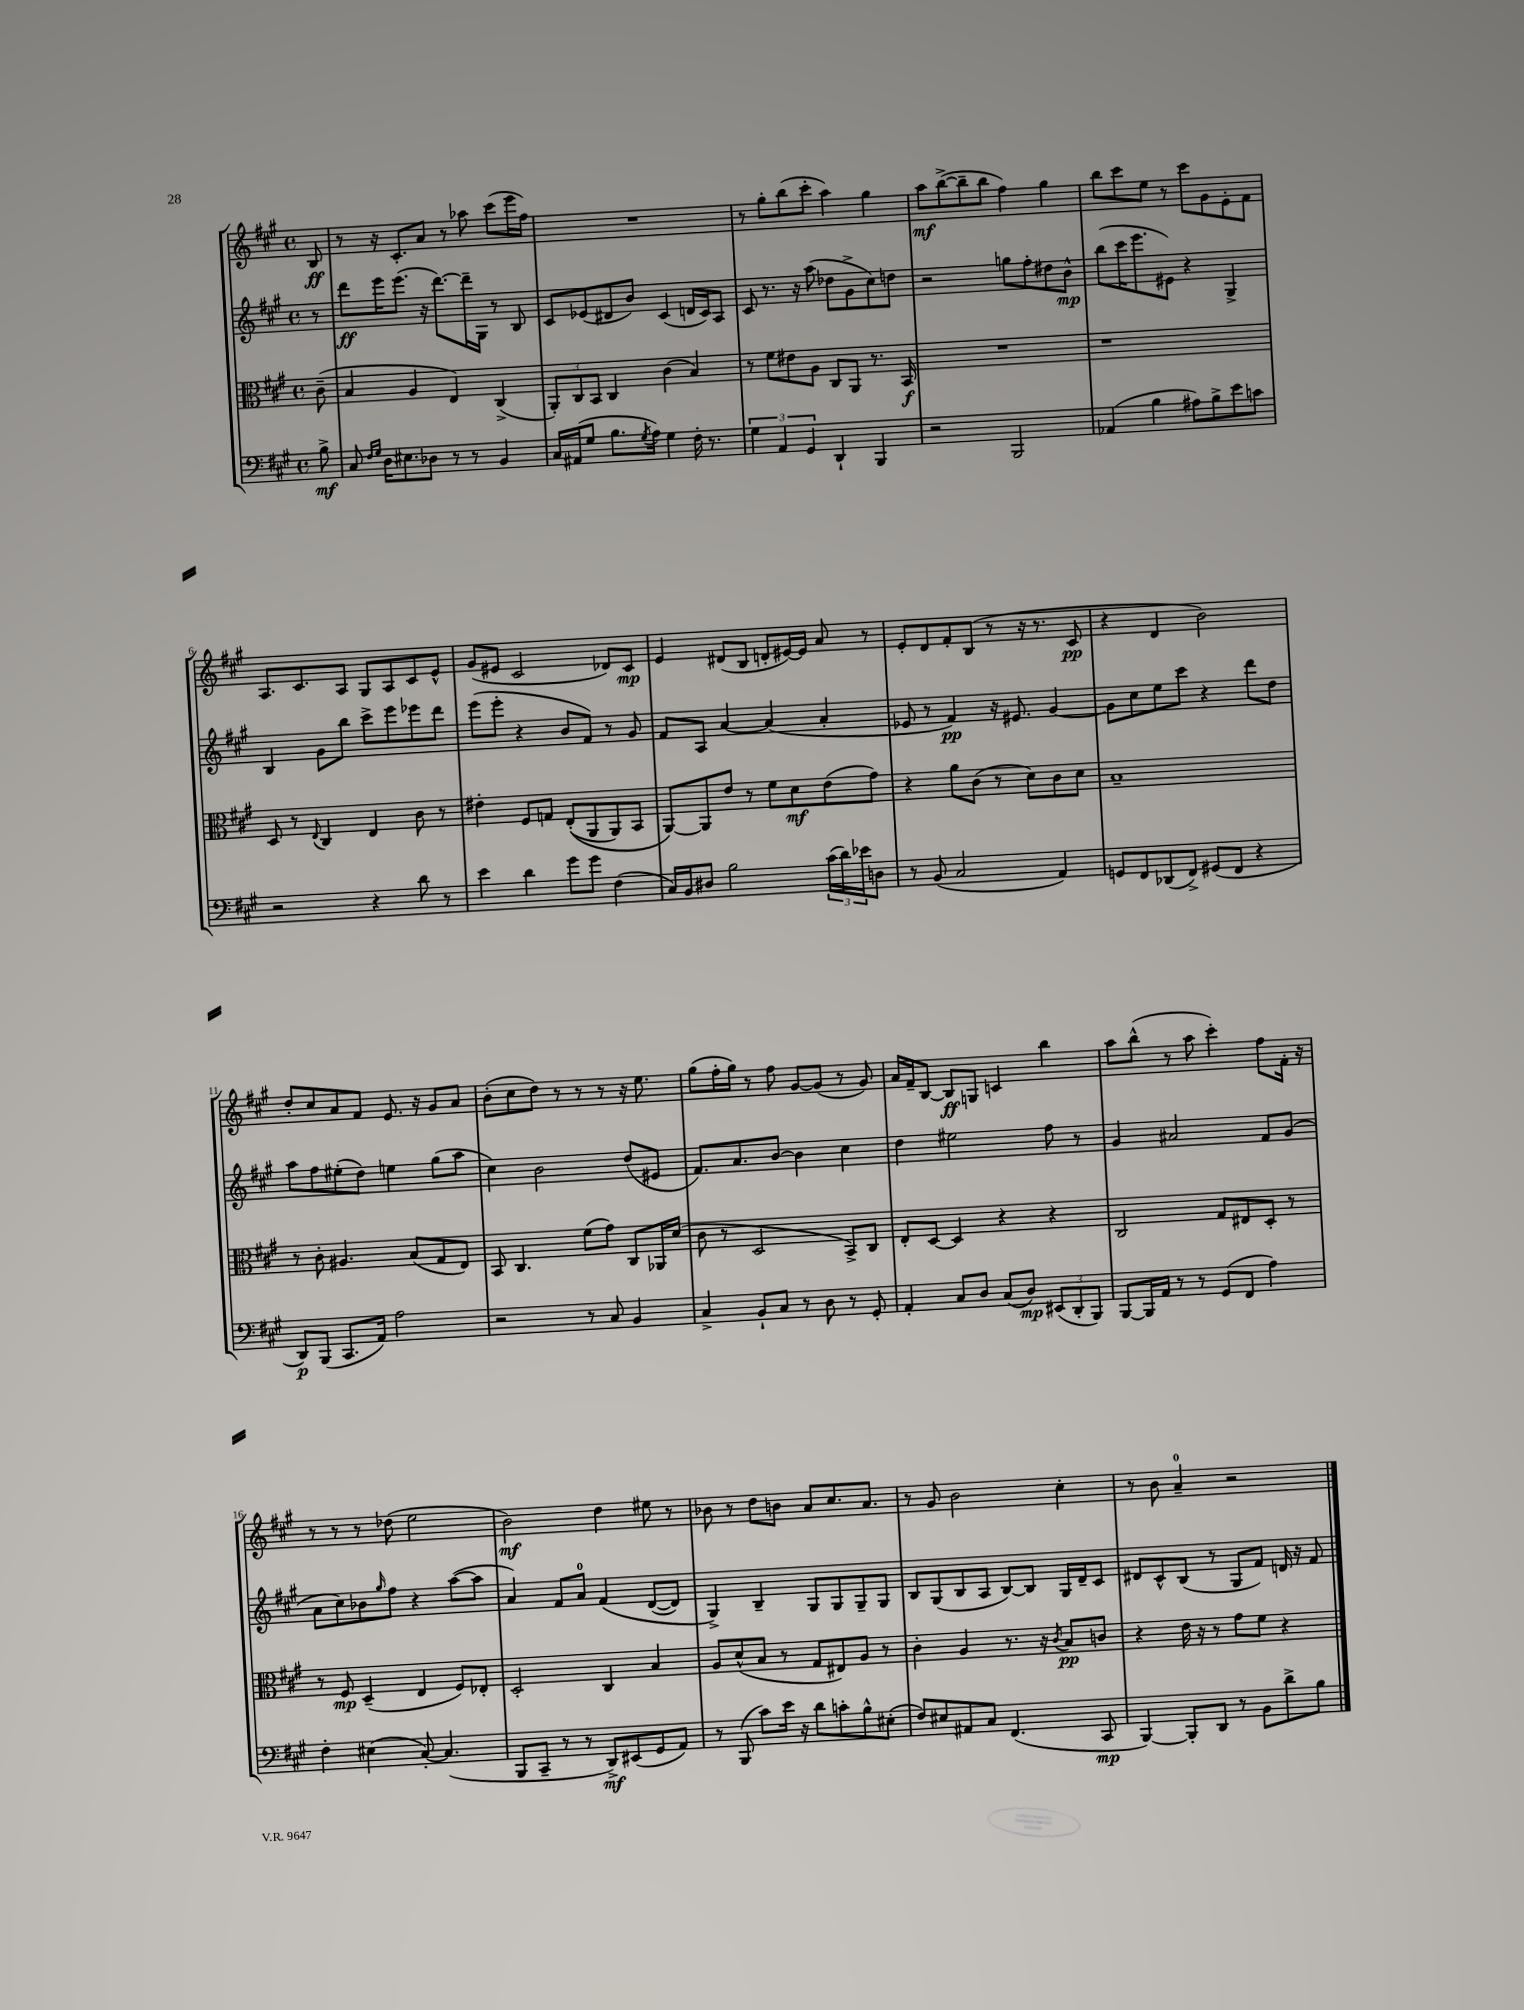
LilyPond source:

<<
\new StaffGroup <<
\new Staff = "s0" {
    \clef treble \key a \major \defaultTimeSignature \time 4/4 \partial 8
    b8\ff |
    r8 r16 cis'8.-. a'8 r8 aes''8 cis'''8( e'''16 fis''16) |
    R1 |
    r8 gis''8-. b''8( cis'''8-. a''4) gis''4 |
    a''8\mf b''8~->( b''8-- b''8 fis''4) gis''4 |
    b''8 cis'''8 e''8 r8 cis'''8 gis'8 e'8-. fis'8 |
    a8. cis'8. a8 gis8 a8 cis'8 e'8-^ |
    gis'8( eis'8 cis'2 des'8) cis'8\mp |
    e'4 dis'8( b8 d'8-. eis'16~) eis'16 a'8 r8 |
    e'8-. d'8 fis'8-. b8( r8 r16 r8. cis'8\pp |
    r4 d'4 b'2) |
    d''8-. cis''8 a'8 fis'8 e'8. r16 gis'8 a'8 |
    b'8-.( cis''8 d''8) r8 r8 r8 r16 e''8. |
    gis''8( fis''16-. gis''16) r8 fis''8 gis'8~ gis'8( r8 gis'8) |
    a'16 fis'16-- b8~ b8\ff g8 c'4 b''4 |
    a''8 b''8-^( r8 a''8 cis'''4-.) fis''8 fis'16-. r16 |
    r8 r8 r8 des''8( e''2 |
    b'2\mf) d''4 eis''8 r8 |
    bes'8 r8 d''8 b'8 a'8 cis''8. a'8. |
    r8 gis'8 b'2 cis''4-. |
    r8 b'8 a'4-0-- r2 \bar "|." |
}
\new Staff = "s1" {
    \clef treble \key a \major \defaultTimeSignature \time 4/4 \partial 8
    r8 |
    d'''8\ff e'''16 e'''8.( r16 d'''8.~) d'''16-- gis16 r8 b8 |
    cis'8 ees'8( dis'8 b'8) cis'4( d'16 cis'16) a8 |
    cis'8 r8. r16 a''8( des''8 gis'8-> cis''8) d''8 |
    r2 g''8 fis''8-. dis''8 b'8-^\mp |
    b''8( cis'''16 e'''8. eis'8) r4 gis4-> |
    b4 gis'8 b''8 cis'''8-> e'''8 ees'''8 d'''8 |
    e'''8( e'''8-. r4 b'8 fis'8) r8 gis'8 |
    fis'8 a8 a'4~ a'4( a'4-. |
    ees'8 r8 fis'4\pp) r16 eis'8. gis'4~ |
    gis'8 cis''8 e''8 cis'''8 r4 d'''8 d''8 |
    a''8 fis''8 eis''8-.( d''8) e''4 gis''8( a''8 |
    cis''4) b'2 d''8( eis'8 |
    fis'8.) a'8. b'8~ b'4 cis''4 |
    d''4 eis''2 fis''8 r8 |
    gis'4 ais'2 fis'8 gis'8( |
    a'8 cis''8) bes'8 \grace { gis''16 } fis''8 r4 a''8~( a''8 |
    a'4) fis'8 a'8-0 fis'4\( d'8~( d'8) |
    gis4->\) b4-- gis8 gis8 gis8-- gis8 |
    b8 gis8( b8 a8 b8~) b8 gis16 d'16-- cis'8 |
    dis'8 cis'8-^ b8( r8 gis8 fis'8) d'16 r16 fis'8 \bar "|." |
}
\new Staff = "s2" {
    \clef alto \key a \major \defaultTimeSignature \time 4/4 \partial 8
    cis'8--( |
    b4 a4 e4) cis4->( |
    \tuplet 3/2 { a,8-.) cis8 b,8 } cis4 cis'4( b4) |
    r8 fis'8 eis'8 a8 cis8 a,8 r8. b,16\f |
    R1 |
    r1 |
    d8 r8 \appoggiatura { e8 } cis4 e4 cis'8 r8 |
    eis'4-. fis8 g8 e8-.(\( a,8 a,8) b,8 |
    a,8~\) a,8 e'8 r8 fis'8 d'8\mf e'8( gis'8) |
    r4 a'8 cis'8( r8 d'8) cis'8 d'8 |
    b1-- |
    r8 cis'8-. ais4. b8( gis8 e8) |
    b,8 cis4. fis'8( gis'8) cis8 aes,16 d'16( |
    cis'8 r8 d2 b,8->) cis8 |
    e8-. d8~ d4 r4 r4 |
    cis2 gis8 eis8 d8-. r8 |
    r8 fis8\mp d4--( e4 fis8) ees8-. |
    d2-. cis4 b4 |
    a8 d'8-^( b8 r8 gis8 eis8) a8 r8 |
    cis'4-. a4 r8. r16 \acciaccatura { cis'8 } b8\pp c'8 |
    r4 e'16 r16 r8 gis'8 fis'8 r4 \bar "|." |
}
\new Staff = "s3" {
    \clef bass \key a \major \defaultTimeSignature \time 4/4 \partial 8
    b8->\mf |
    cis8 \grace { fis16 gis16 } d16 eis8. des8 r8 r8 b,4 |
    cis16 ais,16( gis8 b8. \acciaccatura { gis8 } a16) gis4 fis16-. r8. |
    \tuplet 3/2 { gis4 a,4 gis,4 } d,4-! b,,4 |
    r2 b,,2 |
    aes,4( b4 ais8) b8-> e'8 c'8 |
    r2 r4 d'8 r8 |
    e'4 d'4 gis'8 gis'8 fis4( |
    cis16) b,16 dis8 b2 \tuplet 3/2 { cis'16( d'16) ees'16 } d8 |
    r8 b,8( cis2 a,4) |
    g,8 fis,8 des,8( fis,8->) gis,8( fis,8 r4 |
    d,8\p) b,,8( cis,8. a,16) a2 |
    r2 r8 cis8 b,4 |
    cis4-> b,8-! cis8 r8 d8 r8 gis,8-. |
    a,4-. cis8 d8 cis8( d8\mp) \tuplet 3/2 { eis,8( d,8-. b,,8) } |
    b,,8~ b,,16 a,16 r8 r8 gis,8( fis,8 a4) |
    fis4-. eis4( cis8~-.) cis4.( |
    b,,8 cis,8-- r8 r8 d,8->\mf) eis,8( gis,8 a,8) |
    r8 b,,8( cis'8) e'16 r16 d'8 c'8-. b8-^ eis8-.( |
    fis8) eis8 ais,8 cis8 fis,4.( cis,8\mp |
    b,,4~) b,,8-. d,8 r8 b,8 d'8-> b8 \bar "|." |
}
>>
>>
